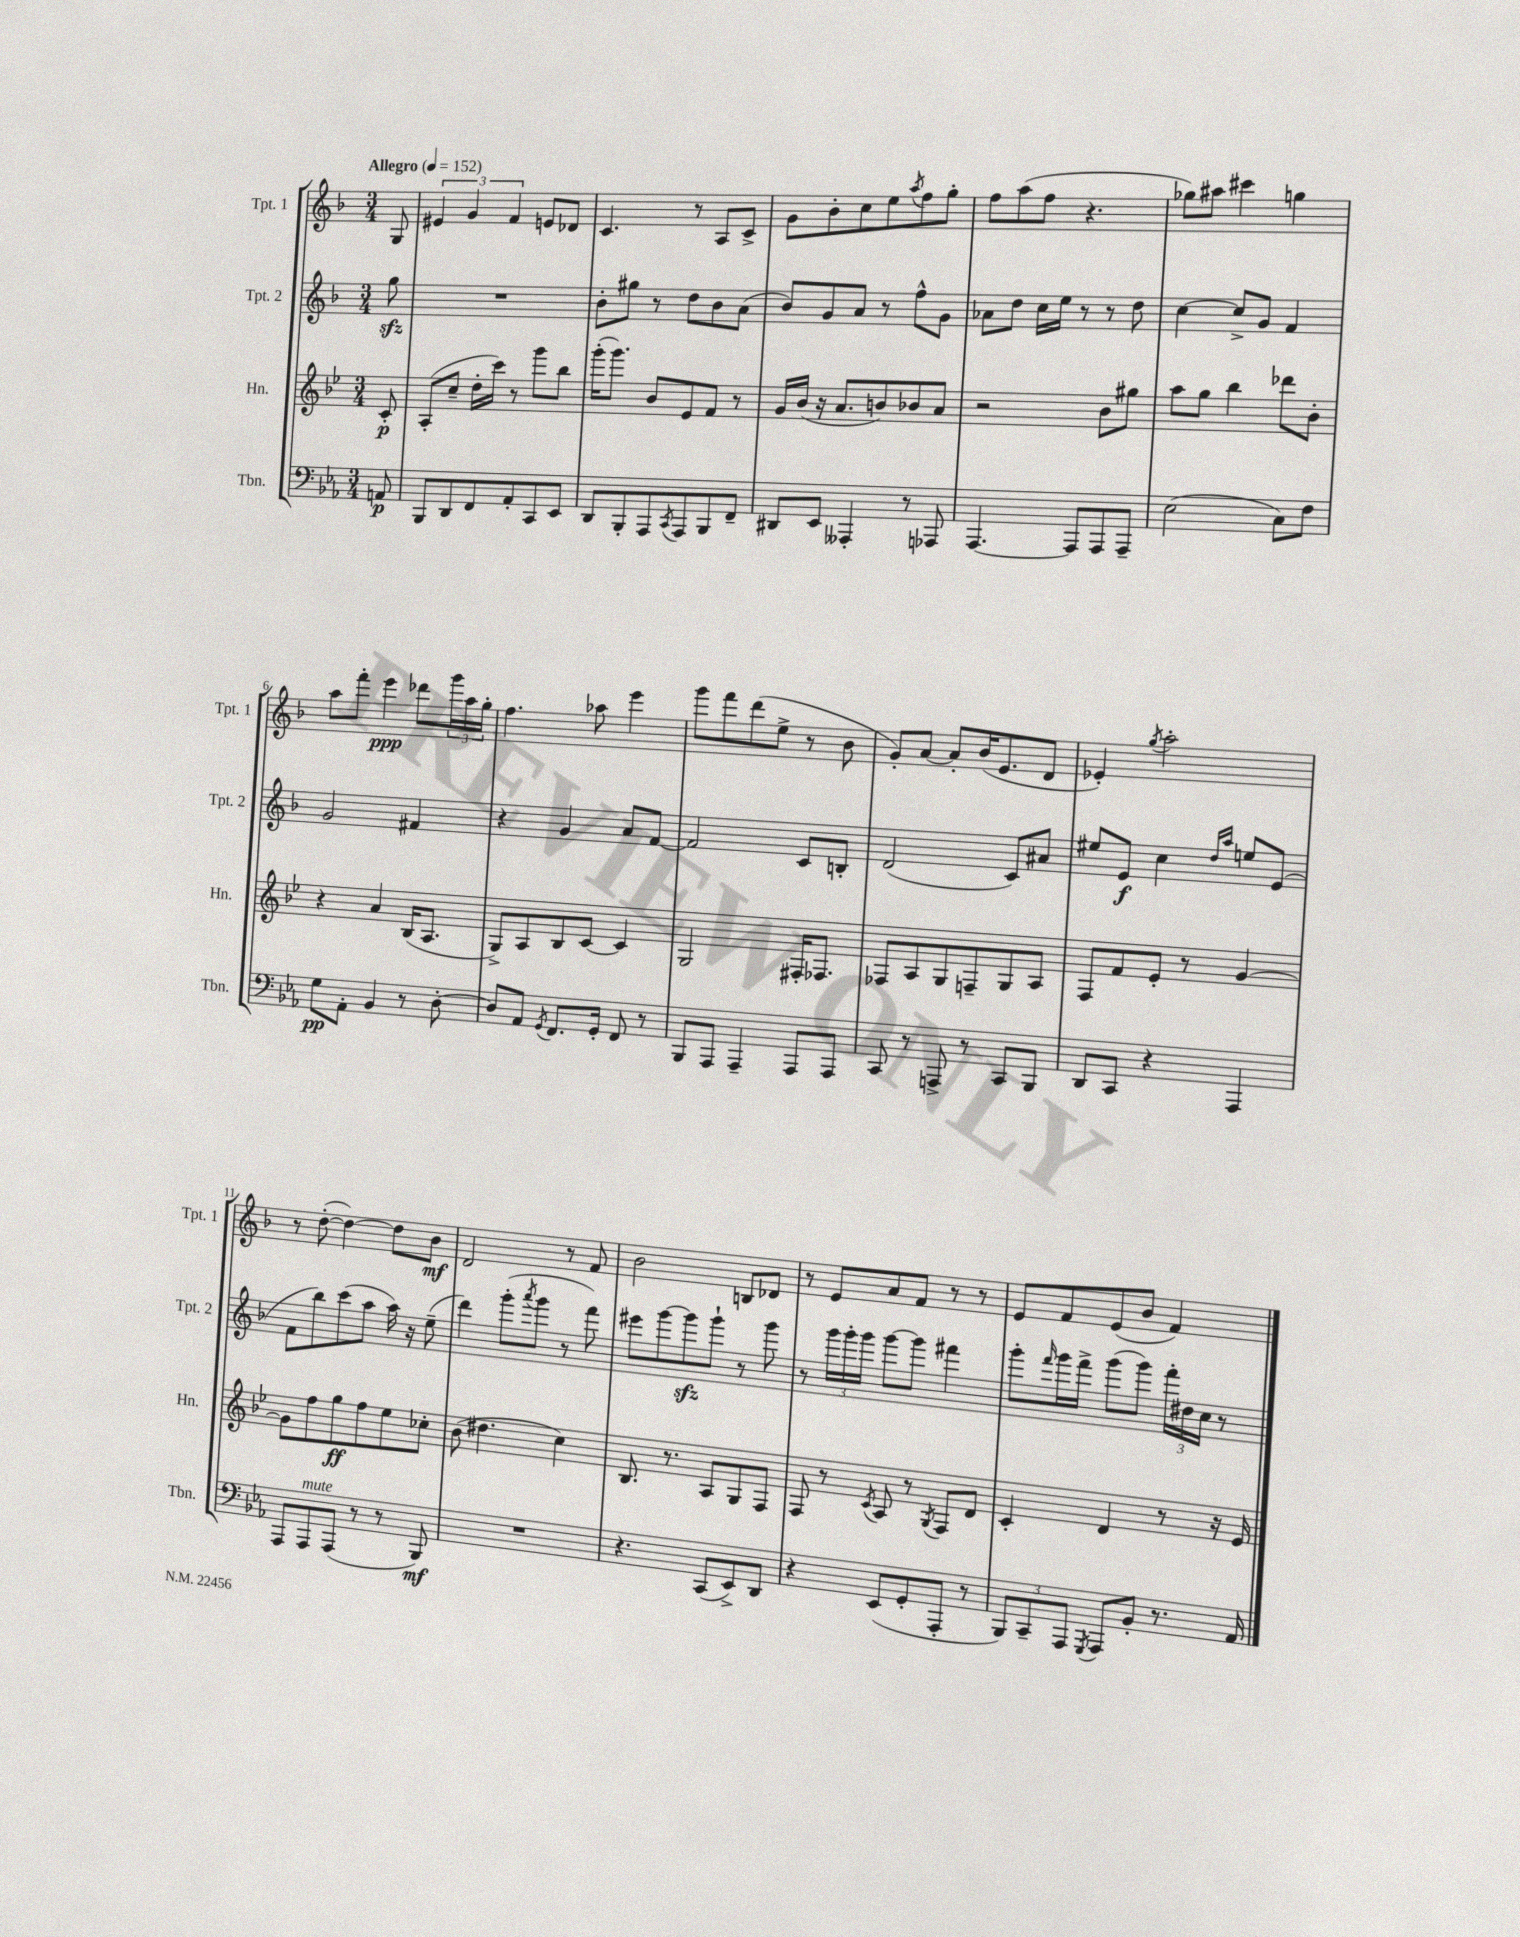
<<
\new StaffGroup <<
\new Staff = "s0" \with { instrumentName = "Tpt. 1" shortInstrumentName = "Tpt. 1" } {
    \clef treble \key f \major \numericTimeSignature \time 3/4 \partial 8 \tempo "Allegro" 4 = 152
    g8 |
    \tuplet 3/2 { eis'4 g'4 f'4 } e'8 des'8 |
    c'4. r8 a8 c'8-> |
    g'8 bes'8-. c''8 e''8 \acciaccatura { a''8 } f''8 g''8-. |
    f''8 a''8( f''8 r4. |
    ges''8) ais''8 cis'''4 g''4 |
    a''8 f'''8-. e'''4\ppp des'''8 \tuplet 3/2 { g'''16 a''16 g''16-. } |
    f''4. aes''8 e'''4 |
    g'''8 f'''8 d'''8( e''8-> r8 bes'8 |
    g'8-.) a'8~ a'8-. bes'16( e'8. d'8 |
    ees'4-.) \acciaccatura { g''8 } a''2-. |
    r8 d''8~-.( d''4~) d''8 bes'8\mf |
    d'2 r8 f'8 |
    bes'2 b8 des'8 |
    r8 e'8 a'8 f'8 r8 r8 |
    e'8 f'8 e'8( bes'8 f'4) \bar "|." |
}
\new Staff = "s1" \with { instrumentName = "Tpt. 2" shortInstrumentName = "Tpt. 2" } {
    \clef treble \key f \major \numericTimeSignature \time 3/4 \partial 8
    g''8\sfz |
    R2. |
    bes'8-. gis''8 r8 d''8 bes'8 a'8( |
    bes'8) g'8 a'8 r8 f''8-^ g'8 |
    aes'8 d''8 c''16 e''16 r8 r8 d''8 |
    c''4~ c''8-> g'8 f'4 |
    g'2 fis'4 |
    r4 g'4 a'8 f'8~ |
    f'2 c'8 b8-. |
    d'2( c'8) ais'8 |
    eis''8 e'8\f c''4 \grace { d''16 a''16 } e''8 e'8( |
    f'8 bes''8) c'''8( a''8 a''16) r16 e''8--( |
    d'''4) g'''8-.( \acciaccatura { a'''8 } g'''8 r8 f'''8) |
    eis'''8 g'''8~ g'''8\sfz g'''8-! r8 g'''8 |
    r8 \tuplet 3/2 { g'''16 g'''16-. g'''16 } g'''8~ g'''8 fis'''4 |
    g'''8-. \grace { f'''16 } g'''16 f'''16-> g'''8( g'''8) \tuplet 3/2 { f'''16-. dis''16 c''16 } r8 \bar "|." |
}
\new Staff = "s2" \with { instrumentName = "Hn." shortInstrumentName = "Hn." } {
    \clef treble \key bes \major \numericTimeSignature \time 3/4 \partial 8
    c'8-.\p |
    a8-.( c''8-- d''16-. c'''16) r8 g'''8 bes''8 |
    g'''16-.( g'''8.) bes'8 ees'8 f'8 r8 |
    g'16 bes'16( r16 a'8. b'8) bes'8 a'8 |
    r2 bes'8 gis''8 |
    a''8 g''8 bes''4 des'''8 bes'8-. |
    r4 a'4 bes16( a8. |
    g8->) a8 bes8 c'8~ c'4 |
    g2 fis16-. fes8. |
    fes8 a8 g8 f8-- g8 a8 |
    f8 f'8 ees'8-. r8 g'4~ |
    g'8 f''8 g''8\ff f''8 ees''8 ces''8-. |
    bes'8( dis''4. c''4) |
    bes8. r8. a8 g8 f8 |
    f8 r8 \acciaccatura { c'8 } a8 r8 \acciaccatura { g8 } f8 d'8 |
    c'4-. d'4 r8 r16 ees'16 \bar "|." |
}
\new Staff = "s3" \with { instrumentName = "Tbn." shortInstrumentName = "Tbn." } {
    \clef bass \key ees \major \numericTimeSignature \time 3/4 \partial 8
    a,8\p |
    bes,,8 d,8 f,8 aes,8-. c,8 ees,8 |
    d,8 bes,,8-. aes,,8 \acciaccatura { c,8 } aes,,8 bes,,8 f,8-- |
    dis,8 ees,8 aeses,,4-. r8 aes,,8 |
    aes,,4.~ aes,,8 aes,,8 aes,,8-- |
    ees2( c8) f8 |
    g8\pp aes,8-. bes,4 r8 d8~-. |
    d8 aes,8 \acciaccatura { g,8 } f,8. g,16-. f,8 r8 |
    bes,,8 aes,,8 aes,,4-- aes,,8 aes,,8 |
    c,8 r8 a,,8-> r8 c,8 bes,,8 |
    d,8 c,8 r4 aes,,4 |
    aes,,8 aes,,8^\markup { \italic "mute" } aes,,8( r8 r8 bes,,8\mf) |
    R2. |
    r4. c,8( ees,8->) d,8 |
    r4 ees,8( g,8-. aes,,8-. r8 |
    \tuplet 3/2 { bes,,8) c,8-- aes,,8 } \acciaccatura { g,,8 } aes,,8 bes,8-. r8. aes,16 \bar "|." |
}
>>
>>
